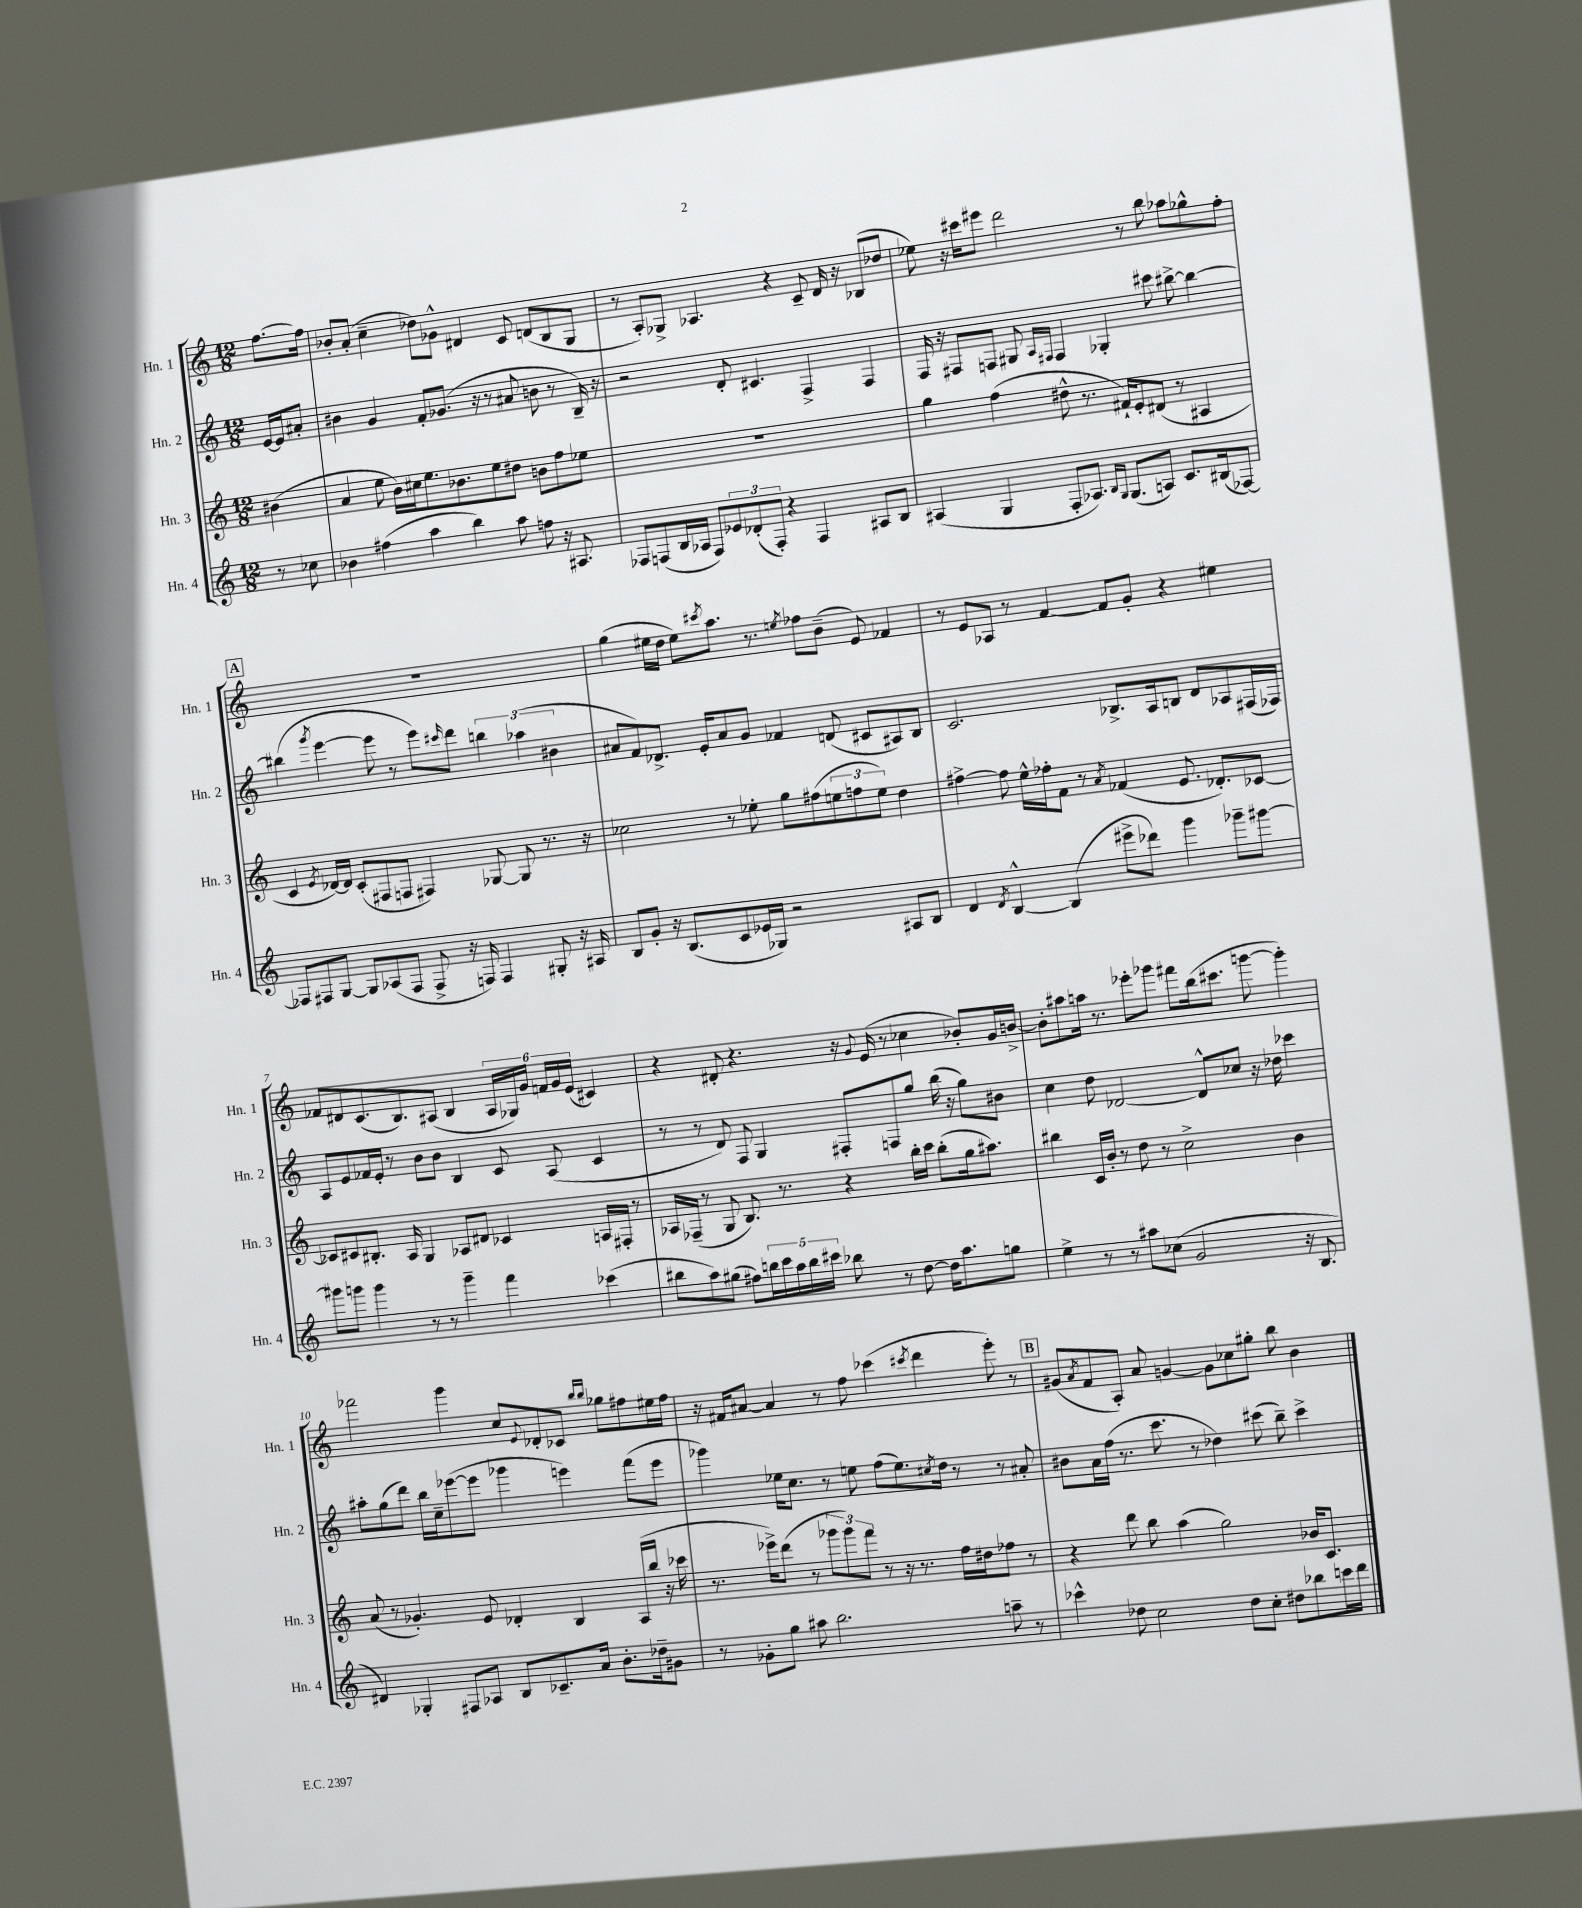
<<
\new StaffGroup <<
\new Staff = "s0" \with { instrumentName = "Hn. 1" shortInstrumentName = "Hn. 1" } {
    \clef treble \key c \major \numericTimeSignature \time 12/8 \partial 4
    f''8.~ f''16 |
    bes'8-. a'8-.( c''4-- des''8) ges'8-^ dis'4 c'8 d'8( b8 g8 |
    r8 a8-.) ges8-> aes4. r4 c'8-- d'16 r16 bes8( des''8 |
    ees''8) r16 cis'''16 eis'''8 d'''2 r8 b''8 aes''8 ges''8-^ f''8-. |
    \mark \markup { \box "A" } R1. |
    g''4( eis''16 d''16 eis''8) \acciaccatura { cis'''8 } a''8. r8. \acciaccatura { e''8 } fes''8 b'8--( e'8) fes'4 |
    r8 e'8 aes8 r8 f'4~ f'8 g'8-. r4 eis''4 |
    fes'8 dis'8 c'8.( b8.) ais8( b4 \tuplet 6/4 { ais16 ges16) g'16 f'16 g'16 e'16( } cis'4) |
    r4 dis'8-. r4. r16 \appoggiatura { g'8 } e'16( r8 ces''4 bes'8-.) g'16 b'16~-> |
    b'8-. ais''8 a''16 r8. ees'''8-. ges'''8 fis'''8 b''16( cis'''8. g'''8~ g'''4-.) |
    fes'''2 g'''4 c''8 \appoggiatura { e'8 } des'8-. ces'8 \grace { b''16 b''16 } ges''8 fis''8 eis''16 fis''16 |
    r16 fis'16 ais'8~ ais'4 r8 f''8 ces'''4( \acciaccatura { cis'''8 } d'''4 e'''8-.) r8 |
    \mark \markup { \box "B" } gis'8( \acciaccatura { a'8 } f'8 a8-.) a'8 g'4~ g'8 ces''8 gis''8-. b''8 b'4 \bar "|." |
}
\new Staff = "s1" \with { instrumentName = "Hn. 2" shortInstrumentName = "Hn. 2" } {
    \clef treble \key c \major \numericTimeSignature \time 12/8 \partial 4
    e'16~ e'16 ais'8-. |
    bis'4 g'4 f'8-. ges'8.( r16 r8 ais'8 b'8 r8 b16--) r16 |
    r2 d'8-. cis'4. f4-> f4 |
    f16 r16 fis8 f8 gis8 \grace { a16 fis16 } fis4 ges4-. cis'''8 bis''8~-> bis''4~ |
    \mark \markup { \box "A" } bis''4( \acciaccatura { g'''8 } e'''4~ e'''8 r8 e'''8) \grace { cis'''16 } d'''8 \tuplet 3/2 { b''4 aes''4( bis'4 } |
    ais'8 f'8) des'8.-> e'16-. ais'8 g'8 fes'4 d'8( cis'8 ais8) b8 |
    c'2. bes8.-> a16 b8 d'8 aes8 fis16( fes16) |
    a8 e'8 fes'16 e'16-. r8 b'8 b'8 b4 c'8 a8( c'4 |
    r8 r8 d'8) f8 g4 fis8-. f8 g''8 b''16( r16 g''8) bis'8 |
    c''4 d''8 des'2~ des'8-^ ces''8 r16 des''16 ces'''4 |
    ais''8-. g''8( d'''8) b''16 c''16-- ees'''8~( ees'''8 ges'''4 e'''4) f'''8( e'''8 |
    ges'''4) ees''16 c''8. r8 e''8 f''8( e''8.) \acciaccatura { cis''8 } d''16 r8 r8 ais'8-. |
    \mark \markup { \box "B" } bis'8 a'16 f''16( r8. c'''8. r8 des''4) cis'''8( b''8--) cis'''4-> \bar "|." |
}
\new Staff = "s2" \with { instrumentName = "Hn. 3" shortInstrumentName = "Hn. 3" } {
    \clef treble \key c \major \numericTimeSignature \time 12/8 \partial 4
    bis'4( |
    a'4 e''8 b'16) cis''16 e''8. bes'8. e''8 dis''8 b'8 f''8 ees''8 |
    R1. |
    g''4 f''4( dis''8-^ r8. fis'16-!) e'8-. dis'8( r8 ais4 |
    \mark \markup { \box "A" } c'4 \acciaccatura { e'8 } des'16~) des'16 c'8-.( fis8 f8 fis4) ges8~ ges8 r8. r16 |
    ces''2 r8 ees''8-. g''8 fis''8( \tuplet 3/2 { e''8 f''8 e''8) } d''4 |
    fis''4~-> fis''8 e''16-^ fes''16-. f'8 r8 \acciaccatura { a'8 } fes'4( e'8. des'8.-.) ces'8~ |
    ces'8 cis'8 bis8.-. a16 g4 aes8 dis'8 ces'4 a16 fis16-. r8 |
    aes16 fes16--( r8 g8 b8.) r8. r4 b''16-. c'''16 b''8-.( g''16 ais''8.) |
    bis''4 c'16 b'16-. r8 d''8 r8 c''2-> b'4 |
    a'8( r8 ges'4.-.) e'8 des'4-. b4 a16( b''16 r16 ces'''16 |
    r8. ees'''16->) d'''8( r8 \tuplet 3/2 { ges'''8 ges'''8) f'''8 } r8 r16 r8. f''16 dis''16 fes''8 r8 |
    \mark \markup { \box "B" } r4 d'''8 b''8 a''4( g''2) bes'16 c'8. \bar "|." |
}
\new Staff = "s3" \with { instrumentName = "Hn. 4" shortInstrumentName = "Hn. 4" } {
    \clef treble \key c \major \numericTimeSignature \time 12/8 \partial 4
    r8 ces''8 |
    bes'4 fis''4( a''4 b''4) a''8 f''8 r16 ais8. |
    fes8 f8( b16 aes16 f8) \tuplet 3/2 { ees'8 des'8-.( f8-.) } r4 f4 ais8 b8 |
    ais4( g4 f8-. aes8.) \grace { b16 g16 } g8.( a8) c'8. bis16( fes8~) |
    \mark \markup { \box "A" } fes8 fis8 g8~ g8 aes8( fis8 fis8-> r16 f16) f4 gis8-. r16 ais16 |
    b8 g'8-. r16 b8.( c'8 ees'16 ges16) r2 ais8 b8 |
    d'4 \acciaccatura { d'8 } b4~-^ b4( eis'''8-> des'''8) g'''4 ges'''8-- gis'''8~ |
    gis'''8 g'''8 g'''4 r8 r8 g'''4-- f'''4 ces'''4( |
    bis''8 a''8) gis''8( fis''8) \tuplet 5/4 { b''16 c'''16 a''16 b''16 cis'''16 } bes''8 r8 d''8~ d''16 a''8. g''8 |
    e''4-> r8 r8 ais''8 ces''8( g'2 r16 b8. |
    dis'4) ges4-. fis8 aes8 b8 ces'8.-- a'16 b'8.-. des''16-- gis'8 |
    r8 ges'8-. g''8 ais''8 b''2. a''8-- r8 |
    \mark \markup { \box "B" } ces'''4-^ des''8 c''2 des''8 c''8-. dis''8 bes''8 c'''16 d'''16 \bar "|." |
}
>>
>>
